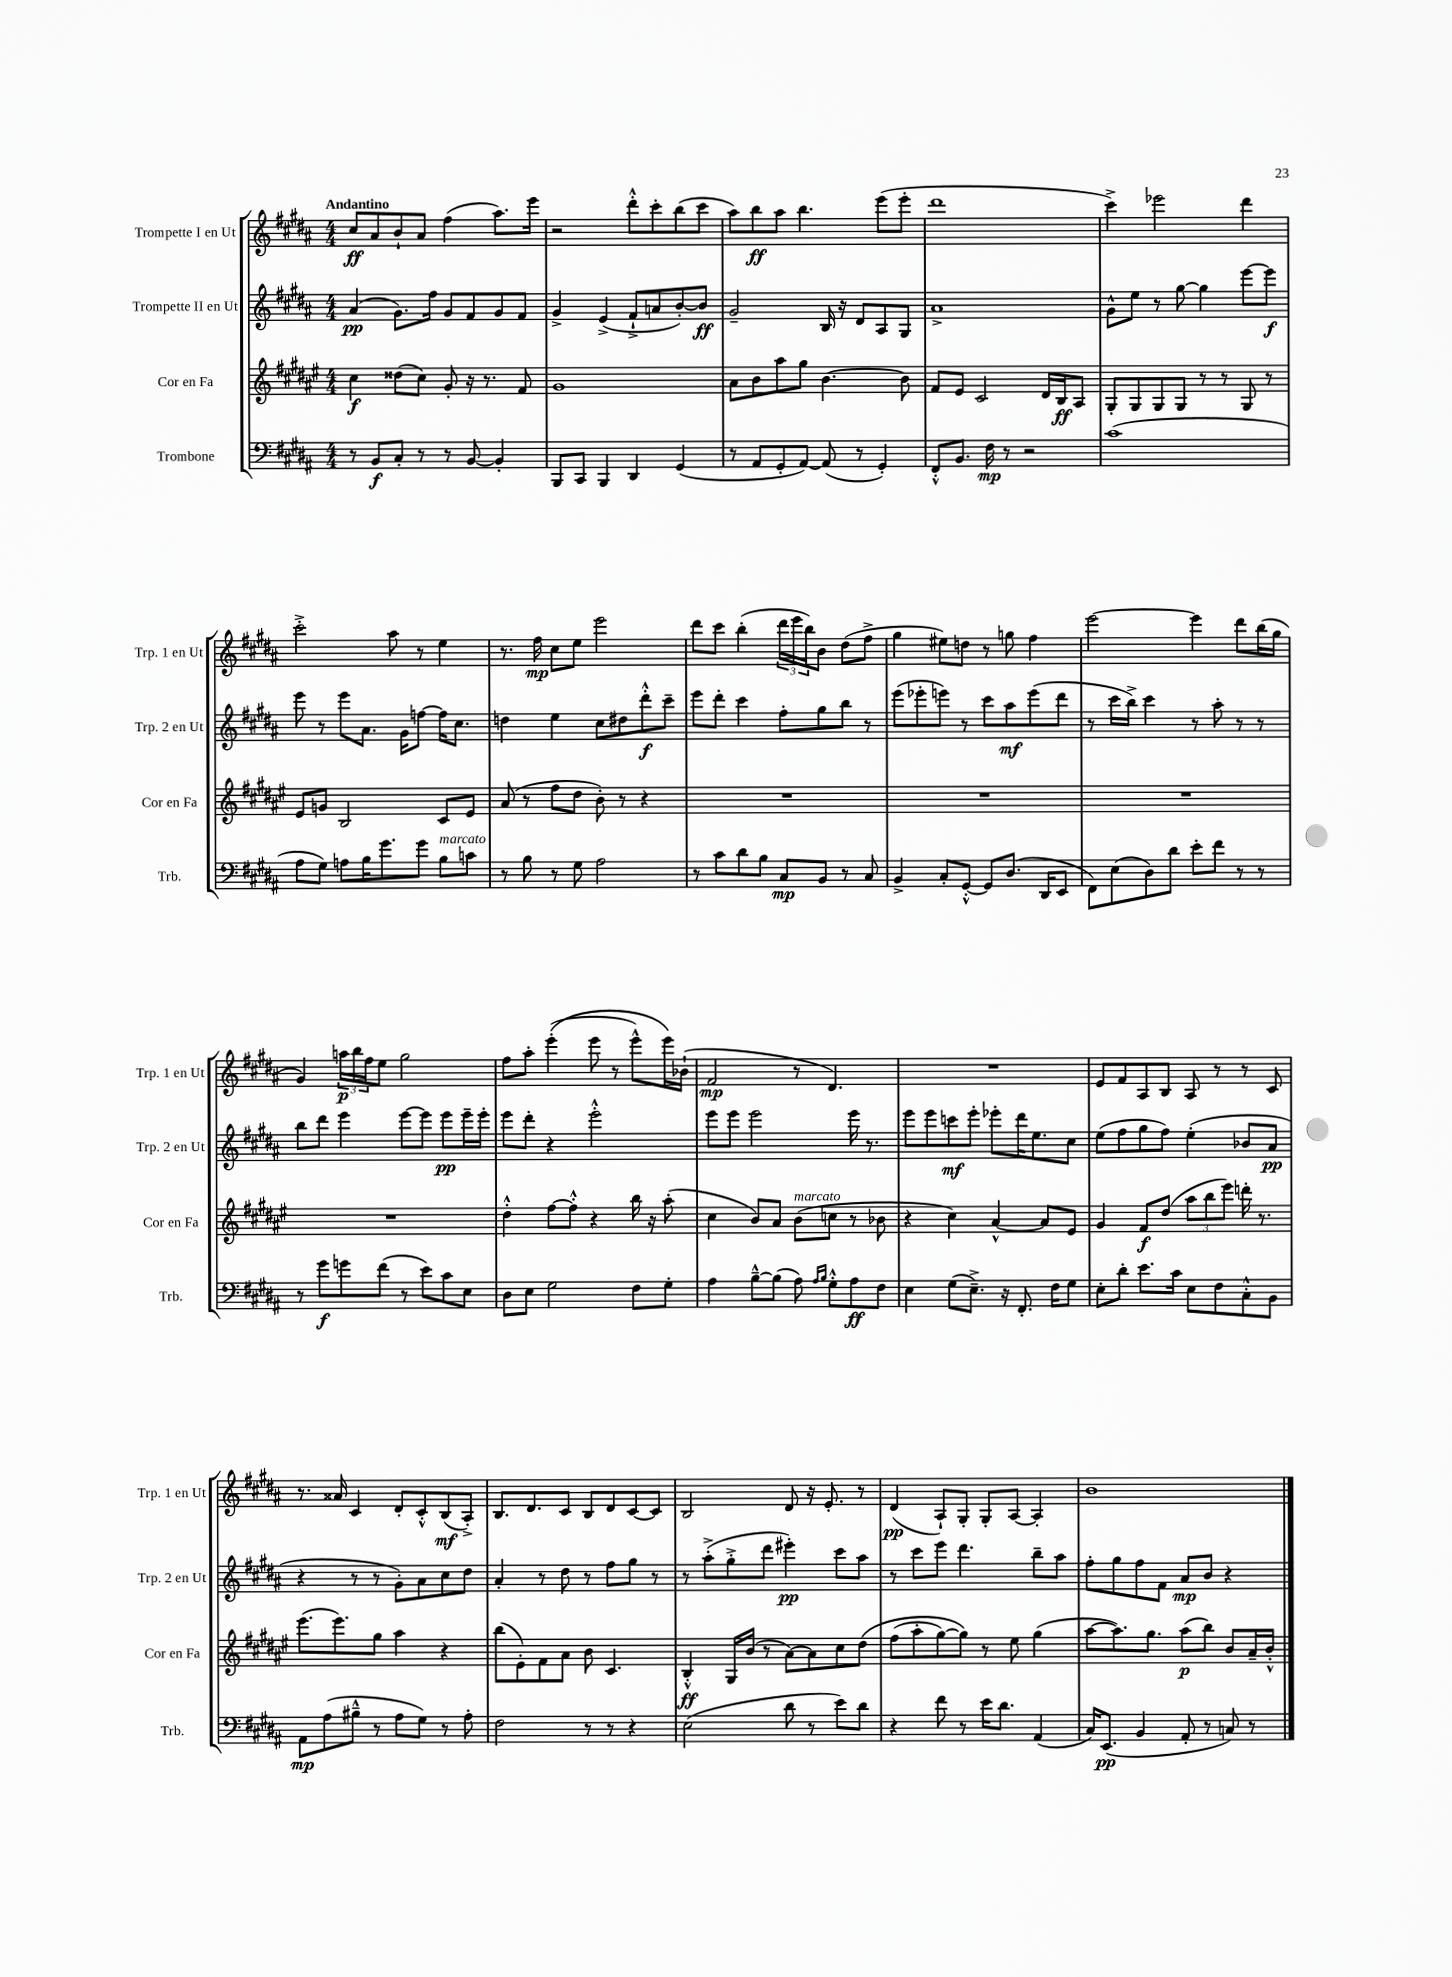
<<
\new StaffGroup <<
\new Staff = "s0" \with { instrumentName = "Trompette I en Ut" shortInstrumentName = "Trp. 1 en Ut" } {
    \clef treble \key b \major \numericTimeSignature \time 4/4 \tempo "Andantino"
    cis''8\ff ais'8 b'8-! ais'8 fis''4( ais''8.) e'''16 |
    r2 dis'''8-.-^ cis'''8-. b''8( cis'''8 |
    ais''8) b''8\ff ais''8 b''4. e'''8( e'''8-. |
    dis'''1 |
    cis'''4->) ees'''2 dis'''4 |
    cis'''2-.-> ais''8 r8 e''4 |
    r8. fis''16\mp cis''8 e''8 e'''2 |
    dis'''8 cis'''8 b''4-.( \tuplet 3/2 { dis'''16 e'''16 b''16) } b'8 dis''8( fis''8-> |
    gis''4 eis''8) d''8 r8 g''8 fis''4 |
    e'''2~ e'''4 dis'''8 b''16( gis''16 |
    gis'4) \tuplet 3/2 { a''16\p b''16 fis''16 } e''8 gis''2 |
    fis''8 ais''8-. e'''4-.(\( e'''8 r8 e'''8-^) e'''16\) bes'16-!( |
    fis'2\mp r8 dis'4.) |
    R1 |
    e'8 fis'8 ais8 b8 ais8 r8 r8 cis'8 |
    r8. aisis'16 cis'4 dis'8-. cis'8-.-^ b8\mf( ais8-.->) |
    b8. dis'8. cis'8 b8 dis'8 cis'8~ cis'8 |
    b2 dis'8 r16 e'8.-. r8 |
    dis'4\pp( ais8-!) gis8-. gis8-. ais8~ ais4-. |
    b'1 \bar "|." |
}
\new Staff = "s1" \with { instrumentName = "Trompette II en Ut" shortInstrumentName = "Trp. 2 en Ut" } {
    \clef treble \key b \major \numericTimeSignature \time 4/4
    ais'4\pp( gis'8.) fis''16 gis'8 fis'8 gis'8 fis'8 |
    gis'4-> e'4->( fis'8-!-> a'8 b'8~-.) b'8\ff |
    gis'2-- b16 r16 dis'8 ais8 gis8 |
    ais'1-> |
    gis'8-^ e''8 r8 gis''8~ gis''4 e'''8~ e'''8\f |
    e'''8 r8 e'''8 ais'8. gis'16 f''8~ f''16 cis''8. |
    d''4 e''4 cis''8 dis''8 dis'''8-.-^\f cis'''8-- |
    e'''8 dis'''8-. cis'''4 fis''8-. gis''8 b''8 r8 |
    e'''8( ees'''8-. e'''8) r8 cis'''8 ais''8\mf e'''8( dis'''8 |
    r8 cis'''16 b''16->) cis'''4 r8 ais''8-. r8 r8 |
    b''8 dis'''8 e'''4 e'''8~ e'''8 e'''8\pp e'''16-- e'''16-. |
    e'''8 dis'''8-. r4 e'''2-.-^ |
    e'''8 e'''8 e'''2 e'''16 r8. |
    e'''8 e'''8 c'''8\mf e'''8-. ees'''8-. dis'''16 e''8. cis''8 |
    e''8( fis''8 gis''8 fis''8) e''4-.( bes'8 ais'8\pp |
    r4 r8 r8 gis'8-.) ais'8 cis''8 dis''8 |
    ais'4-. r8 dis''8 r8 fis''8 gis''8 r8 |
    r8 ais''8-.->( gis''8-.-> dis'''8 eis'''4-.\pp) cis'''8 ais''8 |
    r8 cis'''8 e'''8 dis'''4. b''8-- ais''8 |
    fis''8-. gis''8 fis''8 fis'8 ais'8\mp b'8 r4 \bar "|." |
}
\new Staff = "s2" \with { instrumentName = "Cor en Fa" shortInstrumentName = "Cor en Fa" } {
    \clef treble \key fis \major \numericTimeSignature \time 4/4
    cis''4\f disis''8( cis''8) gis'8-. r16 r8. fis'8 |
    gis'1 |
    ais'8 b'8 ais''8 gis''8 b'4.~ b'8 |
    fis'8 eis'8 cis'2 dis'16 b16\ff ais8 |
    gis8-. gis8 gis8 gis8 r8 r8 gis8 r8 |
    eis'8 g'8 b2 cis'8 eis'8 |
    ais'8( r8 fis''8 dis''8 b'8-.) r8 r4 |
    R1 |
    R1 |
    R1 |
    R1 |
    dis''4-.-^ fis''8~ fis''8-.-^ r4 b''16 r16 ais''8-.( |
    cis''4 b'8) ais'8 b'8^\markup { \italic "marcato" }( c''8 r8 bes'8 |
    r4 cis''4) ais'4~-^ ais'8 eis'8 |
    gis'4 fis'8\f dis''8( \tuplet 3/2 { ais''8 b''8 eis'''8) } d'''16-. r8. |
    eis'''8.( eis'''8.) gis''8 ais''4 r4 |
    b''8( eis'8-.) fis'8 ais'8 b'8 cis'4. |
    b4-.-^\ff gis16 b'16( r8 ais'8~) ais'8 cis''8 dis''8\( |
    fis''8( ais''8-. gis''8~) gis''8\) r8 eis''8 gis''4( |
    ais''8~ ais''8.) gis''8. ais''8\p( b''8) b'8 ais'16-- b'16-.-^ \bar "|." |
}
\new Staff = "s3" \with { instrumentName = "Trombone" shortInstrumentName = "Trb." } {
    \clef bass \key b \major \numericTimeSignature \time 4/4
    r8 b,8\f cis8-. r8 r8 b,8~ b,4-. |
    b,,8 cis,8 b,,4 dis,4 gis,4( |
    r8 ais,8 gis,8-. ais,8~) ais,8( r8 gis,4-.) |
    fis,8-.-^ b,8. fis16\mp r8 r2 |
    cis'1( |
    ais8 gis8) a8 b16 gis'8. gis'8 b8^\markup { \italic "marcato" } c'8 |
    r8 b8 r8 gis8 ais2 |
    r8 cis'8 dis'8 b8 cis8\mp b,8 r8 cis8 |
    b,4-> cis8-. gis,8~-.-^ gis,8 dis8.( dis,16 e,8 |
    fis,8) e8( dis8) dis'8 e'8-. fis'8 r8 r8 |
    r8 gis'8\f g'8 fis'8( r8 e'8) cis'8 e8 |
    dis8 e8 gis2 fis8 gis8-. |
    ais4 b8~---^ b8( ais8) \grace { ais16 b16 } gis8-.-^ ais8\ff fis8 |
    e4 gis8( e8.--->) r16 fis,8.-. fis16 gis8 |
    e8-. dis'8-. e'8. cis'16 e8 fis8 cis8-.-^ b,8 |
    ais,8\mp ais8( bis8---^ r8 ais8 gis8) r8 ais8-. |
    fis2 r8 r8 r4 |
    e2( dis'8 r8 e'8) dis'8 |
    r4 fis'8 r8 e'16 dis'8. ais,4( |
    cis16) e,8.\pp( b,4 ais,8-. r8 c8) r8 \bar "|." |
}
>>
>>
\layout { \context { \Score \remove "Bar_number_engraver" } }
